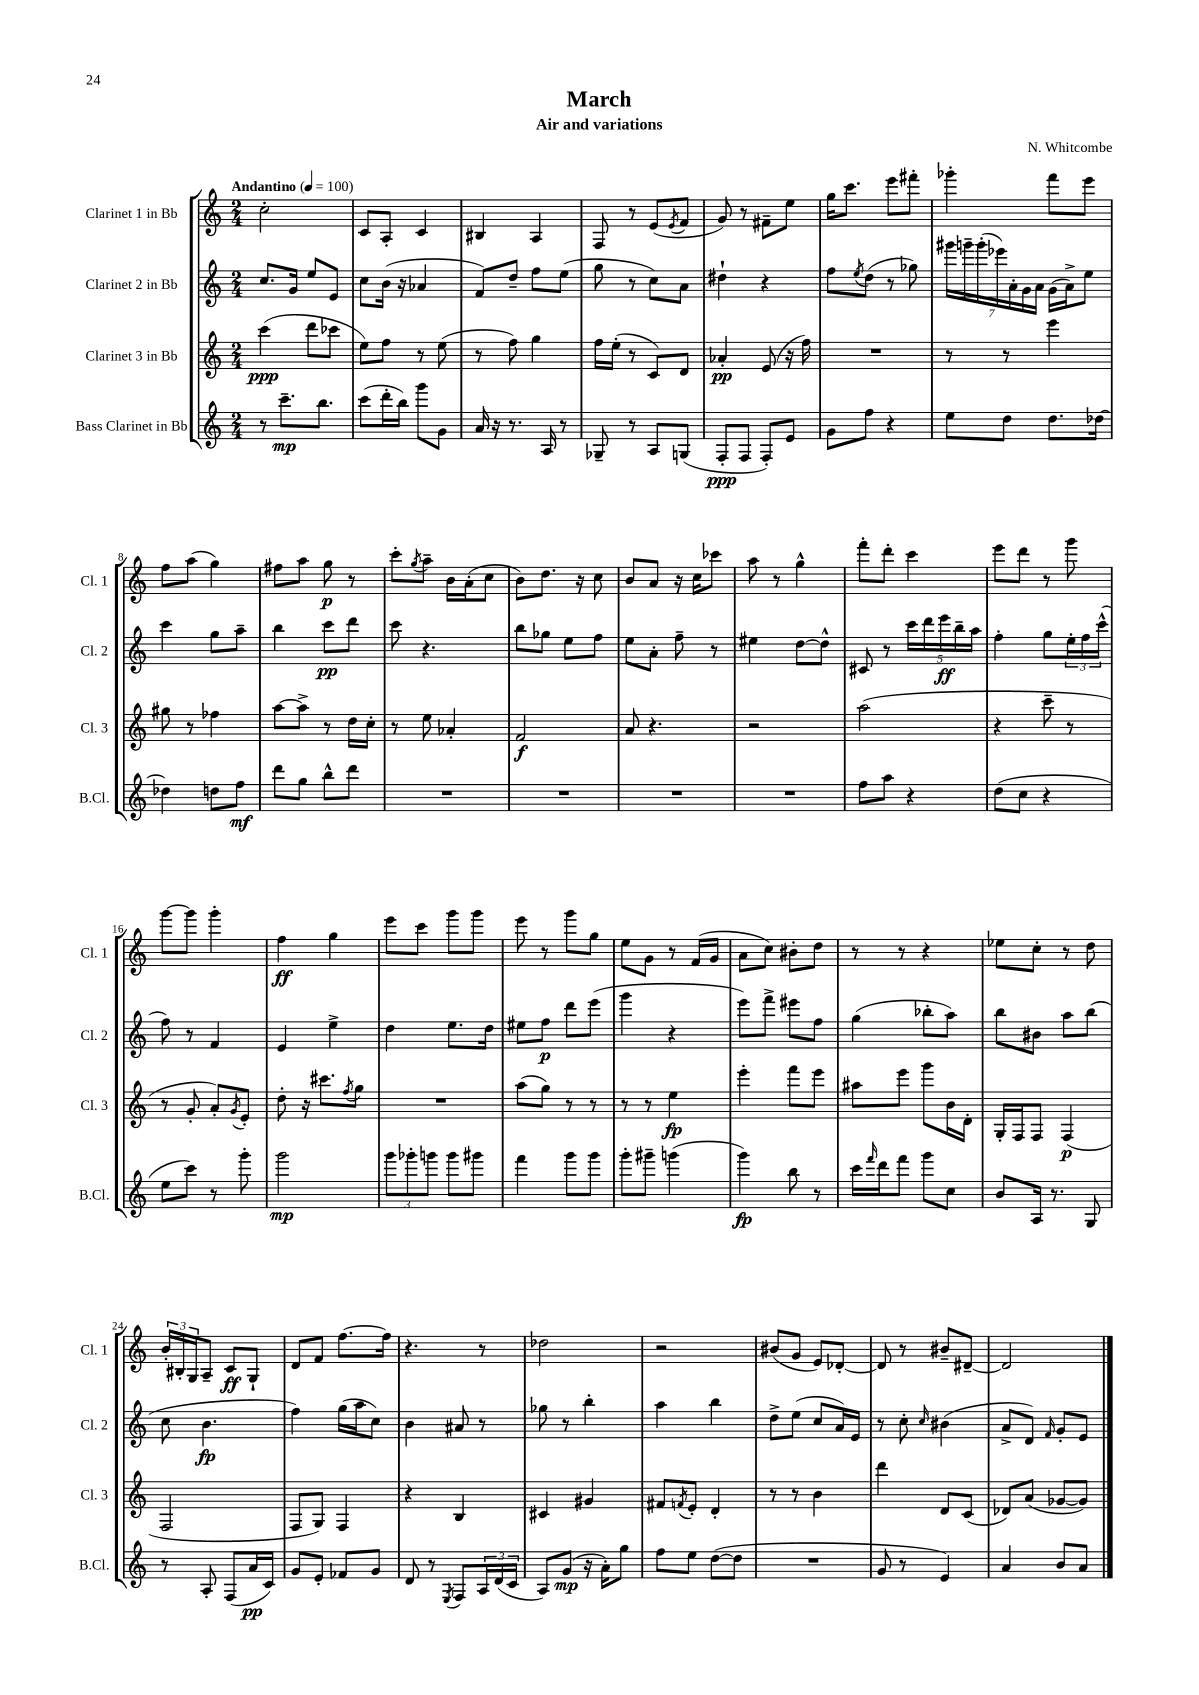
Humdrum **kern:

**kern	**dynam	**kern	**dynam	**kern	**dynam	**kern	**dynam
*part4	*part4	*part3	*part3	*part2	*part2	*part1	*part1
*staff4	*staff4	*staff3	*staff3	*staff2	*staff2	*staff1	*staff1
*I"Bass Clarinet in Bb	*	*I"Clarinet 3 in Bb	*	*I"Clarinet 2 in Bb	*	*I"Clarinet 1 in Bb	*
*I'B.Cl.	*	*I'Cl. 3	*	*I'Cl. 2	*	*I'Cl. 1	*
*clefG2	*	*clefG2	*	*clefG2	*	*clefG2	*
*k[]	*	*k[]	*	*k[]	*	*k[]	*
*M2/4	*	*M2/4	*	*M2/4	*	*M2/4	*
*MM100	*	*MM100	*	*MM100	*	*MM100	*
=1	=1	=1	=1	=1	=1	=1	=1
!	!	!	!	!	!	!LO:TX:a:B:t=Andantino	!
8r	.	(4ccc\	ppp	8.cc/L	.	2cc'\	.
8.ccc~\L	mp	.	.	.	.	.	.
.	.	.	.	16g/Jk	.	.	.
.	.	8ddd\L	.	8ee/L	.	.	.
8.bb\J	.	.	.	.	.	.	.
.	.	8ccc-X\J	.	8e/J	.	.	.
=2	=2	=2	=2	=2	=2	=2	=2
(8ccc\L	.	8ee\L)	.	8cc\L	.	8c/L	.
16ddd'\L	.	8ff\J	.	(16b\Jk	.	8A'/J	.
16bb\JJ)	.	.	.	16r	.	.	.
8ggg\L	.	8r	.	4a-X/	.	4c/	.
8g\J	.	(8ee\	.	.	.	.	.
=3	=3	=3	=3	=3	=3	=3	=3
16a/	.	8r	.	8f/L)	.	4B#X/	.
16r	.	.	.	.	.	.	.
8.r	.	8ff\)	.	8dd~/J	.	.	.
.	.	4gg\	.	8ff\L	.	4A/	.
16A/	.	.	.	.	.	.	.
8r	.	.	.	(8ee\J	.	.	.
=4	=4	=4	=4	=4	=4	=4	=4
8G-X~/	.	16ff\LL	.	8gg\	.	8F/	.
.	.	(16ee'\JJ	.	.	.	.	.
8r	.	8r	.	8r	.	8r	.
8A/L	.	8c/L)	.	8cc\L)	.	(8e/L	.
.	.	.	.	.	.	8qe/	.
(8Gn/J	.	8d/J	.	8a\J	.	8f/J	.
=5	=5	=5	=5	=5	=5	=5	=5
8F'/L	ppp	4a-X'/	pp	4dd#X`\	.	8g/)	.
8F/J	.	.	.	.	.	8r	.
8F'/L)	.	(8e/	.	4r	.	8f#X~\L	.
8e/J	.	16r	.	.	.	8ee\J	.
.	.	16ff\)	.	.	.	.	.
=6	=6	=6	=6	=6	=6	=6	=6
8g\L	.	2r	.	8ff\L	.	16gg\KL	.
.	.	.	.	.	.	8.ccc\J	.
.	.	.	.	8qee/	.	.	.
8ff\J	.	.	.	(8dd\J	.	.	.
4r	.	.	.	8r	.	8eee\L	.
.	.	.	.	8gg-X\)	.	8fff#X'\J	.
=7	=7	=7	=7	=7	=7	=7	=7
8ee\L	.	8r	.	28ggg#X\LL	.	4ggg-X'\	.
.	.	.	.	28gggn~\	.	.	.
.	.	.	.	(28ggg'\	.	.	.
.	.	.	.	28eee-X\)	.	.	.
8dd\J	.	8r	.	.	.	.	.
.	.	.	.	28a'\	.	.	.
.	.	.	.	28g\	.	.	.
.	.	.	.	28a\JJ	.	.	.
8.dd\L	.	4eee\	.	(16g\LL	.	8fff\L	.
.	.	.	.	16a^\J)	.	.	.
.	.	.	.	8ee\J	.	8eee\J	.
[16dd-X\Jk	.	.	.	.	.	.	.
!!LO:LB:g=z
=8	=8	=8	=8	=8	=8	=8	=8
4dd-X\]	.	8gg#X\	.	4ccc\	.	8ff\L	.
.	.	8r	.	.	.	(8aa\J	.
8ddn\L	.	4ff-X\	.	8gg\L	.	4gg\)	.
8ff\J	mf	.	.	8aa~\J	.	.	.
=9	=9	=9	=9	=9	=9	=9	=9
8ddd\L	.	[8aa\L	.	4bb\	.	8ff#X\L	.
8gg\J	.	8aa^\J]	.	.	.	8aa\J	.
8bb^^\L	.	8r	.	8ccc\L	pp	8gg\	p
8ddd\J	.	16dd\LL	.	8ddd\J	.	8r	.
.	.	16cc'\JJ	.	.	.	.	.
=10	=10	=10	=10	=10	=10	=10	=10
2r	.	8r	.	8ccc\	.	8ccc'\L	.
.	.	.	.	.	.	8qgg/	.
.	.	8ee\	.	4.r	.	8aa~\J	.
.	.	4a-X'/	.	.	.	16b\LL	.
.	.	.	.	.	.	(16a'\J	.
.	.	.	.	.	.	8cc\J	.
=11	=11	=11	=11	=11	=11	=11	=11
2r	.	2f/	f	8bb\L	.	8b\L)	.
.	.	.	.	8gg-X\J	.	8.dd\J	.
.	.	.	.	8ee\L	.	.	.
.	.	.	.	.	.	16r	.
.	.	.	.	8ff\J	.	8cc\	.
=12	=12	=12	=12	=12	=12	=12	=12
2r	.	8a/	.	8ee\L	.	8b/L	.
.	.	4.r	.	8a'\J	.	8a/J	.
.	.	.	.	8ff~\	.	16r	.
.	.	.	.	.	.	16cc\KL	.
.	.	.	.	8r	.	8ccc-X\J	.
=13	=13	=13	=13	=13	=13	=13	=13
2r	.	2r	.	4ee#X\	.	8aa\	.
.	.	.	.	.	.	8r	.
.	.	.	.	[8dd\L	.	4gg^^\	.
.	.	.	.	8dd^^\J]	.	.	.
=14	=14	=14	=14	=14	=14	=14	=14
8ff\L	.	(2aa\	.	8c#X/	.	8fff'\L	.
8aa\J	.	.	.	8r	.	8ddd'\J	.
4r	.	.	.	20ccc\LL	.	4ccc\	.
.	.	.	.	20ddd\	.	.	.
.	.	.	.	20eee\	ff	.	.
.	.	.	.	20bb~\	.	.	.
.	.	.	.	20aa\JJ	.	.	.
=15	=15	=15	=15	=15	=15	=15	=15
(8dd\L	.	4r	.	4ff'\	.	8eee\L	.
8cc\J	.	.	.	.	.	8ddd\J	.
4r	.	8ccc~\	.	8gg\L	.	8r	.
.	.	8r	.	24ee'\L	.	8ggg\	.
.	.	.	.	24ff\	.	.	.
.	.	.	.	(24ccc^^\JJ	.	.	.
!!LO:LB:g=z
=16	=16	=16	=16	=16	=16	=16	=16
8ee\L	.	8r	.	8ff\)	.	[8ggg\L	.
8ccc\J)	.	8g'/	.	8r	.	8ggg\J]	.
8r	.	8a'/L)	.	4f/	.	4ggg'\	.
.	.	8qg/	.	.	.	.	.
8ggg'\	.	8e'/J	.	.	.	.	.
=17	=17	=17	=17	=17	=17	=17	=17
2ggg\	mp	8dd'\	.	4e/	.	4ff\	ff
.	.	16r	.	.	.	.	.
.	.	8.ccc#X\L	.	.	.	.	.
.	.	.	.	4ee^\	.	4gg\	.
.	.	8qff/	.	.	.	.	.
.	.	8gg\J	.	.	.	.	.
=18	=18	=18	=18	=18	=18	=18	=18
12ggg\L	.	2r	.	4dd\	.	8eee\L	.
12ggg-X'\	.	.	.	.	.	.	.
.	.	.	.	.	.	8ccc\J	.
12gggn\J	.	.	.	.	.	.	.
8ggg\L	.	.	.	8.ee\L	.	8ggg\L	.
8ggg#X\J	.	.	.	.	.	8ggg\J	.
.	.	.	.	16dd\Jk	.	.	.
=19	=19	=19	=19	=19	=19	=19	=19
4fff\	.	(8aa\L	.	8ee#X\L	.	8eee\	.
.	.	8gg\J)	.	8ff\J	p	8r	.
8ggg\L	.	8r	.	8ddd\L	.	8ggg\L	.
8ggg\J	.	8r	.	(8eee\J	.	8gg\J	.
=20	=20	=20	=20	=20	=20	=20	=20
8ggg'\L	.	8r	.	4ggg\	.	8ee\L	.
8ggg#X~\J	.	8r	.	.	.	8g\J	.
(4gggn\	.	4ee\	fp	4r	.	8r	.
.	.	.	.	.	.	(16f/LL	.
.	.	.	.	.	.	16g/JJ	.
=21	=21	=21	=21	=21	=21	=21	=21
4ggg\)	fp	4eee'\	.	8eee\L)	.	8a\L	.
.	.	.	.	8fff^\J	.	8cc\J)	.
8bb\	.	8fff\L	.	8eee#X\L	.	8b#X'\L	.
8r	.	8eee\J	.	8ff\J	.	8dd\J	.
=22	=22	=22	=22	=22	=22	=22	=22
16ccc\LL	.	8aa#X\L	.	(4gg\	.	8r	.
16qqfff/	.	.	.	.	.	.	.
16ddd\J	.	.	.	.	.	.	.
8fff\J	.	8eee\J	.	.	.	8r	.
8ggg\L	.	8ggg\L	.	8bb-X'\L	.	4r	.
8cc\J	.	16b\L	.	8aa\J)	.	.	.
.	.	16d'\JJ	.	.	.	.	.
=23	=23	=23	=23	=23	=23	=23	=23
8b/L	.	16G'/LL	.	8bb\L	.	8ee-X\L	.
.	.	16F/J	.	.	.	.	.
16A/Jk	.	8F/J	.	8b#X\J	.	8cc'\J	.
8.r	.	.	.	.	.	.	.
.	.	(4F/	p	8aa\L	.	8r	.
8G/	.	.	.	(8bb\J	.	8dd\	.
!!LO:LB:g=z
=24	=24	=24	=24	=24	=24	=24	=24
8r	.	2F/	.	8cc\	.	24b'/LL	.
.	.	.	.	.	.	24B#X'/	.
.	.	.	.	.	.	24G/J	.
8A'/	.	.	.	4.b\	fp	8A~/J	.
(8F/L	.	.	.	.	.	8c/L	ff
16a/L	pp	.	.	.	.	8G`/J	.
16c/JJ)	.	.	.	.	.	.	.
=25	=25	=25	=25	=25	=25	=25	=25
8g/L	.	8F/L	.	4ff\)	.	8d/L	.
8e'/J	.	8G/J)	.	.	.	8f/J	.
8f-X/L	.	4F/	.	(16gg\LL	.	[8.ff\L	.
.	.	.	.	16aa\J	.	.	.
8g/J	.	.	.	8cc\J)	.	.	.
.	.	.	.	.	.	16ff\Jk]	.
=26	=26	=26	=26	=26	=26	=26	=26
8d/	.	4r	.	4b\	.	4.r	.
8r	.	.	.	.	.	.	.
8qE/	.	.	.	.	.	.	.
8F/L	.	4B/	.	8a#X/	.	.	.
24A/L	.	.	.	8r	.	8r	.
(24d/	.	.	.	.	.	.	.
24c/JJ	.	.	.	.	.	.	.
=27	=27	=27	=27	=27	=27	=27	=27
8A/L)	.	4c#X/	.	8gg-X\	.	2dd-X\	.
(8g/J	mp	.	.	8r	.	.	.
16r	.	4g#X/	.	4bb'\	.	.	.
16a'\KL)	.	.	.	.	.	.	.
8gg\J	.	.	.	.	.	.	.
=28	=28	=28	=28	=28	=28	=28	=28
8ff\L	.	8f#X/L	.	4aa\	.	2r	.
.	.	8qfn/	.	.	.	.	.
8ee\J	.	8e'/J	.	.	.	.	.
([8dd\L	.	4d'/	.	4bb\	.	.	.
8dd\J]	.	.	.	.	.	.	.
=29	=29	=29	=29	=29	=29	=29	=29
2r	.	8r	.	8dd^\L	.	(8b#X/L	.
.	.	8r	.	(8ee\J	.	8g/J	.
.	.	4b\	.	8cc/L	.	8e/L)	.
.	.	.	.	16a/L)	.	[8d-X'/J	.
.	.	.	.	16e/JJ	.	.	.
=30	=30	=30	=30	=30	=30	=30	=30
8g/	.	4ddd\	.	8r	.	8d-/]	.
8r	.	.	.	8cc'\	.	8r	.
.	.	.	.	16qqcc/	.	.	.
4e/)	.	8d/L	.	(4b#X\	.	8b#X~/L	.
.	.	(8c/J	.	.	.	[8d#X~/J	.
=31	=31	=31	=31	=31	=31	=31	=31
4a/	.	8d-X/L)	.	8a^/L	.	2d#/]	.
.	.	(8a/J	.	8d/J)	.	.	.
.	.	.	.	16qqf/	.	.	.
8b/L	.	[8g-X/L	.	8g'/L	.	.	.
8a/J	.	8g-/J])	.	8e/J	.	.	.
==	==	==	==	==	==	==	==
*-	*-	*-	*-	*-	*-	*-	*-
